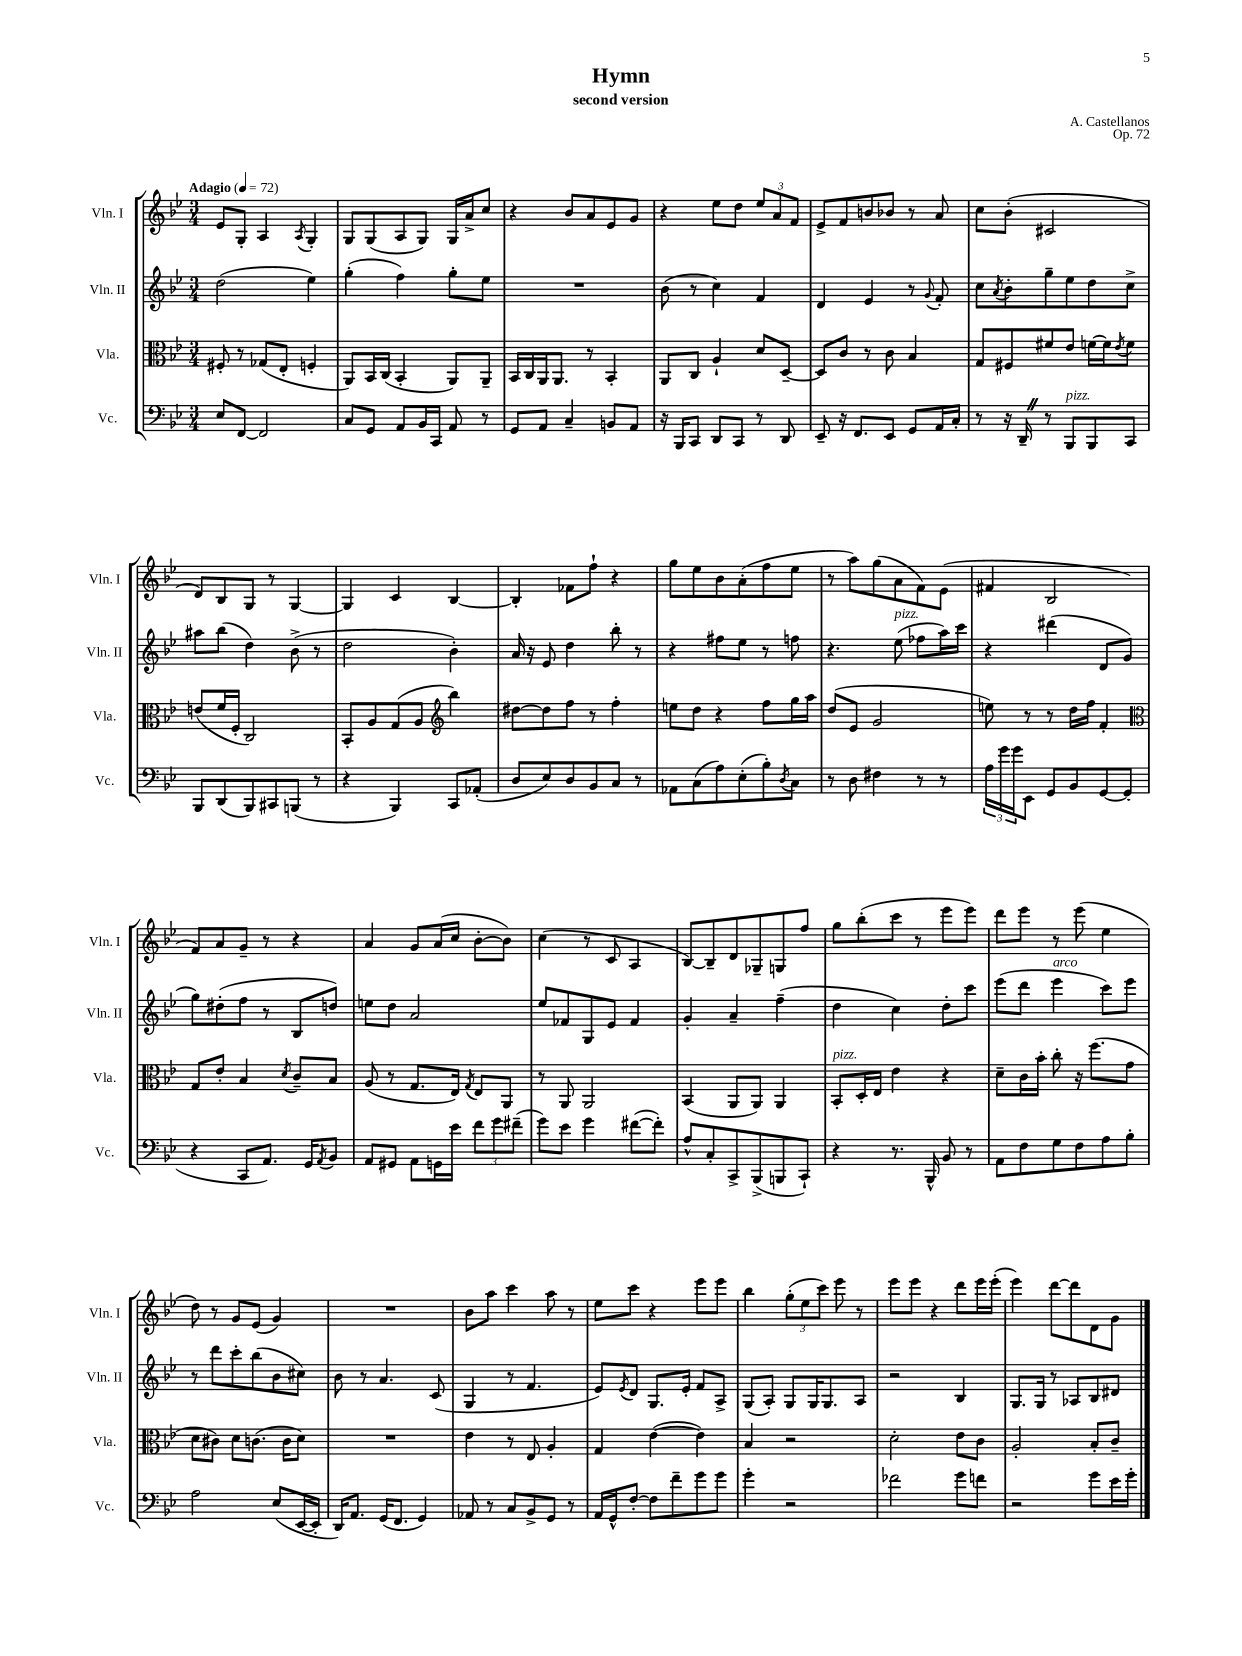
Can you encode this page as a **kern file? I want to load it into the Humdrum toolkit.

**kern	**kern	**kern	**kern
*part4	*part3	*part2	*part1
*staff4	*staff3	*staff2	*staff1
*I"Vc.	*I"Vla.	*I"Vln. II	*I"Vln. I
*I'Vc.	*I'Vla.	*I'Vln. II	*I'Vln. I
*clefF4	*clefC3	*clefG2	*clefG2
*k[b-e-]	*k[b-e-]	*k[b-e-]	*k[b-e-]
*M3/4	*M3/4	*M3/4	*M3/4
*MM72	*MM72	*MM72	*MM72
=1	=1	=1	=1
!	!	!	!LO:TX:a:B:t=Adagio
8E-/L	8F#X'/	(2dd\	8e-/L
[8FF/J	8r	.	8G'/J
2FF/]	(8G-X/L	.	4A/
.	8E-'/J	.	.
.	.	.	8qA/
.	4Fn'/	4ee-\)	4G'/
=2	=2	=2	=2
8C/L	8AA/L)	(4gg'\	8G/L
8GG/J	16BB-/L	.	(8G/
.	(16C/JJ	.	.
8AA/L	4BB-'/	4ff\)	8A/
16BB-/L	.	.	8G/J)
16CC/JJ	.	.	.
8AA/	8AA/L)	8gg'\L	16G/LL
.	.	.	16a^/J
8r	8AA~/J	8ee-\J	8cc/J
=3	=3	=3	=3
8GG/L	16BB-/LL	2.r	4r
.	16C/	.	.
8AA/J	16AA/J	.	.
.	8.AA/J	.	.
4C~/	.	.	8b-/L
.	8r	.	8a/
8BBn/L	4BB-'/	.	8e-/
8AA/J	.	.	8g/J
=4	=4	=4	=4
16r	8AA/L	(8b-\	4r
16BBB-/KL	.	.	.
8CC/J	8C/J	8r	.
8DD/L	4A`/	4cc\)	8ee-\L
8CC/J	.	.	8dd\J
8r	8d/L	4f/	12ee-/L
.	.	.	12a/
8DD/	[8D~/J	.	.
.	.	.	12f/J
=5	=5	=5	=5
8EE-~/	8D/L]	4d/	8e-^/L
16r	8c/J	.	8f/
8.FF/L	.	.	.
.	8r	4e-/	8bn/
8EE-/J	8c\	.	8b-X/J
8GG/L	4B-/	8r	8r
.	.	8qqg/	.
16AA/L	.	8f'/	8a/
16C'/JJ	.	.	.
=6	=6	=6	=6
8r	8G/L	8cc\L	8cc\L
.	.	8qa/	.
16r	8F#X/	8b-'\	(8b-'\J
16DD~Z/	.	.	.
8r	8f#X/	8gg~\	2c#X/
!LO:TX:a:i:t=pizz.	!	!	!
8BBB-/L	8e-/J	8ee-\	.
8BBB-/	[16fn\LL	8dd\	.
.	16f\J]	.	.
.	8qe-/	.	.
8CC/J	8f\J	8cc^\J	.
!!LO:LB:g=z
=7	=7	=7	=7
8BBB-/L	(8en/L	8aa#X\L	8d/L)
(8DD/	16f/L	(8bb-\J	8B-/
.	16F'/JJ	.	.
8BBB-/)	2C/)	4dd\)	8G/J
8CC#X/	.	.	8r
(8BBBn/J	.	(8b-^\	[4G/
8r	.	8r	.
=8	=8	=8	=8
4r	8BB-'/L	2dd\	4G/]
.	8A/	.	.
4BBB-/)	(8G/	.	4c/
.	8A/J	.	.
*	*clefG2	*	*
8CC/L	4bb-\)	4b-'\)	[4B-/
(8AA-X'/J	.	.	.
=9	=9	=9	=9
8D/L	[8dd#X\L	16a/	4B-'/]
.	.	16r	.
8E-/)	8dd#\]	8e-/	.
8D/	8ff\J	4dd\	8f-X\L
8BB-/	8r	.	8ff`\J
8C/J	4ff'\	8bb-'\	4r
8r	.	8r	.
=10	=10	=10	=10
8AA-X\L	8een\L	4r	8gg\L
(8C\	8dd\J	.	8ee-\
8A\)	4r	8ff#X\L	8b-\
(8E-'\	.	8ee-\J	(8a'\
8B-'\)	8ff\L	8r	8ff\
8qD/	.	.	.
8C\J	16gg\L	8ffn\	8ee-\J
.	16aa\JJ	.	.
=11	=11	=11	=11
8r	(8dd/L	4.r	8r
8D\	8e-/J	.	8aa\L)
4F#X\	2g/	.	(8gg\
!	!	!LO:TX:a:i:t=pizz.	!
.	.	(8ee-\	8a\
8r	.	8ff-X\L	8f\)
8r	.	16aa\L)	(8e-\J
.	.	16ccc\JJ	.
=12	=12	=12	=12
24A\LL	8een\)	4r	4f#X/
24g\	.	.	.
24g\J	.	.	.
8EE-\J	8r	.	.
8GG/L	8r	(4ddd#X\	2B-/
8BB-/	16dd\LL	.	.
.	16ff\JJ	.	.
[8GG/	4f'/	8d/L	.
(8GG/J]	.	8g/J	.
!!LO:LB:g=z
=13	=13	=13	=13
*	*clefC3	*	*
4r	8G/L	8gg\L)	8f/L)
.	8e-'/J	(8dd#X'\	8a/
8CC/L	4B-/	8ff\J	8g~/J
8.AA/J)	.	8r	8r
.	8qd/	.	.
.	8c~/L	8B-/L	4r
16GG/KL	.	.	.
8qAA/	.	.	.
8BB-/J	8B-/J	8ddn/J)	.
=14	=14	=14	=14
8AA/L	(8A/	8een\L	4a/
8GG#X/J	8r	8dd\J	.
8AA\L	8.G/L	2a/	8g/L
16GGn\L	.	.	(16a/L
16e-\JJ	16E-/Jk)	.	16cc/JJ
.	8qG/	.	.
12f\L	8E-/L	.	[8b-'\L
12g\	.	.	.
.	8AA/J	.	8b-\J])
(12f#X~\J	.	.	.
=15	=15	=15	=15
8g\L)	8r	8ee-/L	(4cc\
8e-\J	8AA/	8f-X/	.
4g\	2AA/	8G/	8r
.	.	8e-/J	8c/
([8f#X\L	.	4f-/	4A/
8f#'\J])	.	.	.
=16	=16	=16	=16
8A^^/L	(4BB-/	4g'/	[8B-/L)
8C'/	.	.	8B-~/]
8CC^/	8AA/L	4a~/	8d/
(8BBB-^/	8AA/J)	.	8G-X~/
8BBBn/	4AA/	(4ff~\	8Gn/
8CC`/J)	.	.	8ff/J
=17	=17	=17	=17
!	!LO:TX:a:i:t=pizz.	!	!
4r	8BB-'/L	4dd\	8gg\L
.	16D'/L	.	(8bb-'\
.	16E-/JJ	.	.
8.r	4e-\	4cc\)	8ccc\J
.	.	.	8r
16BBB-^^/	.	.	.
8BB-/	4r	8dd'\L	8eee-\L
8r	.	8ccc\J	8eee-\J)
=18	=18	=18	=18
8AA\L	8d~\L	(8eee-\L	8ddd\L
8F\	16c\L	8ddd\J	8eee-\J
.	16b-'\JJ	.	.
!	!	!LO:TX:a:i:t=arco	!
8G\	8cc'\	4eee-\	8r
8F\	16r	.	(8eee-\
.	(8.ff\L	.	.
8A\	.	8ccc\L)	4ee-\
8B-'\J	8g\J	8eee-\J	.
!!LO:LB:g=z
=19	=19	=19	=19
2A\	8d\L	8r	8dd\)
.	8c#X\J)	8ddd\L	8r
.	8d\L	8ccc'\	8g/L
.	(8.cn\J	(8bb-\	(8e-/J
(8E-/L	.	8b-\	4g/)
.	16c\KL	.	.
[16EE-/L	8d\J)	8cc#X\J)	.
16EE-'/JJ]	.	.	.
=20	=20	=20	=20
16DD/KL)	2.r	8b-\	2.r
8.AA/J	.	.	.
.	.	8r	.
(16GG/KL	.	4.a/	.
8.FF/J	.	.	.
4GG/)	.	.	.
.	.	(8c/	.
=21	=21	=21	=21
8AA-X/	4e-\	4G/	8b-\L
8r	.	.	8aa\J
8C/L	8r	8r	4ccc\
8BB-^/	8E-/	4.f/	.
8GG/J	4A'/	.	8aa\
8r	.	.	8r
=22	=22	=22	=22
16AA/LL	4G/	8e-/L)	8ee-\L
16GG^^/J	.	.	.
.	.	8qe-/	.
[8F'/J	.	8d/J	8ccc\J
8F\L]	([4e-\	8.G/L	4r
8f~\	.	.	.
.	.	16e-'/Jk	.
8g\	4e-\])	8f/L	8eee-\L
8g\J	.	8A^/J	8eee-\J
=23	=23	=23	=23
4g'\	4B-/	(8G/L	4bb-\
.	.	8A'/J)	.
2r	2r	8G/L	(12gg'\L
.	.	.	12ee-\
.	.	16G/K	.
.	.	.	12ccc\J)
.	.	8.G/	.
.	.	.	8eee-\
.	.	8A/J	8r
=24	=24	=24	=24
2f-X\	2d'\	2r	8eee-\L
.	.	.	8eee-\J
.	.	.	4r
8g\L	8e-\L	4B-/	8ddd\L
8fn\J	8c\J	.	16eee-\L
.	.	.	(16eee-'\JJ
=25	=25	=25	=25
2r	2A'/	8.G/L	4eee-\)
.	.	16G/Jk	.
.	.	8r	[8ddd\L
.	.	8A-X/L	8ddd\]
8g\L	8B-'/L	8B-/	8d\
16e-\L	8c~/J	8d#X/J	8g\J
16g'\JJ	.	.	.
==	==	==	==
*-	*-	*-	*-
